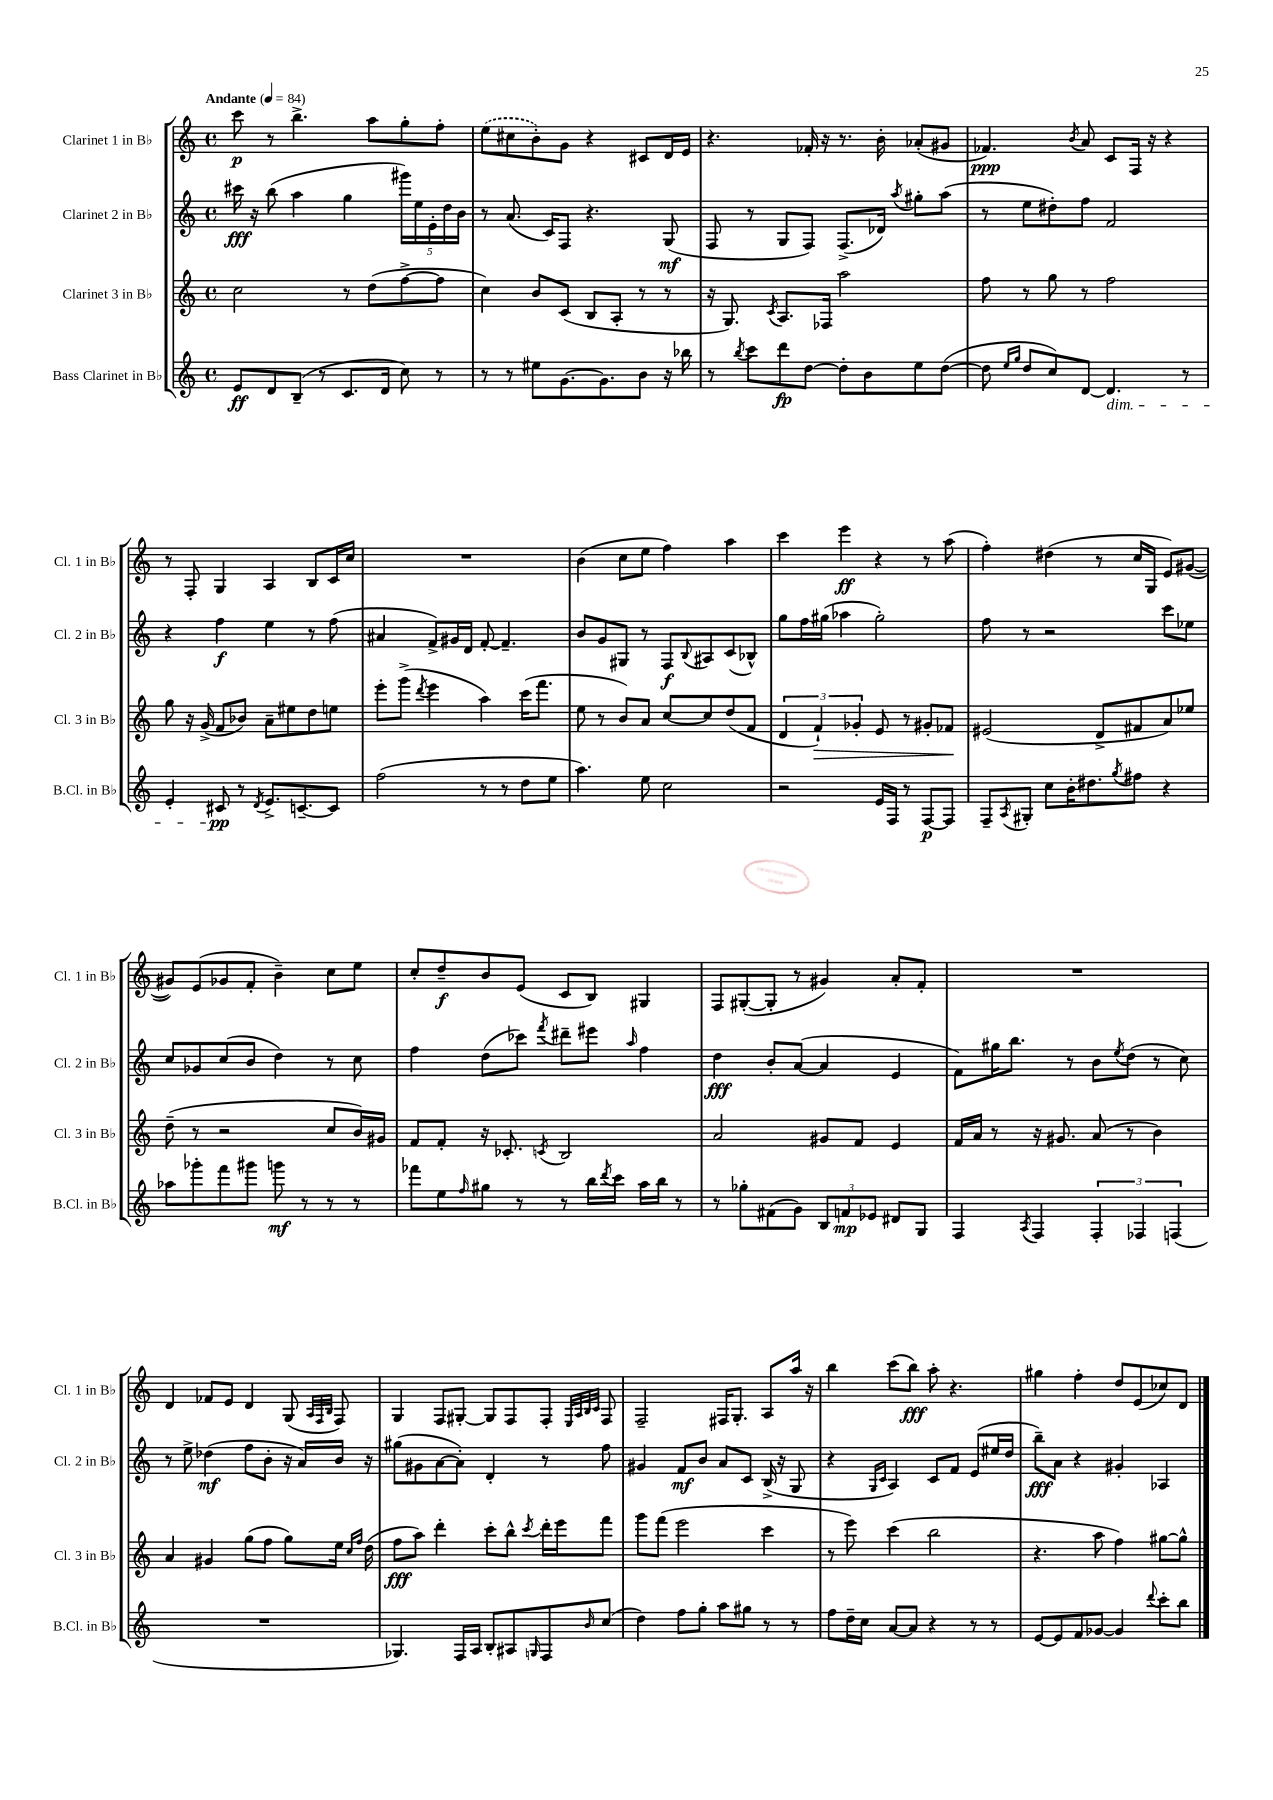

**kern	**kern	**kern	**kern
*staff4	*staff3	*staff2	*staff1
*clefG2	*clefG2	*clefG2	*clefG2
*k[]	*k[]	*k[]	*k[]
*M4/4	*M4/4	*M4/4	*M4/4
*met(c)	*met(c)	*met(c)	*met(c)
*MM84	*MM84	*MM84	*MM84
8e	2cc	16ccc#	8ccc
.	.	16r	.
8d	.	(8bb	8r
(8B~	.	4aa	4.bb^
8r	.	.	.
8.c	8r	4gg	.
.	(8dd	.	8aa
16d	.	.	.
8cc)	[8ff^	20ggg#)	8gg'
.	.	20ee	.
.	.	20e'	.
8r	8ff]	.	8ff'
.	.	20dd	.
.	.	20b	.
=	=	=	=
8r	4cc)	8r	(8ee
8r	.	(8.a	8cc#
8ee#	8b	.	8b')
.	.	16c)	.
[8.g	(8c	8F	8g
.	8B	4.r	4r
8.g]	.	.	.
.	8A'	.	.
8b	8r	.	8c#
16r	8r	(8G	16d
16bb-	.	.	16e
=	=	=	=
8r	16r	8F	4.r
.	8.G)	.	.
8qbb	.	.	.
8ccc	.	8r	.
.	8qc	.	.
8ddd	8.A	8G	.
[8dd	.	8F)	16f-'
.	16F-	.	16r
8dd']	2aa	(8.F^	8.r
8b	.	.	.
.	.	16d-)	16b'
.	.	8qaa	.
8ee	.	8gg#'	(8a-'
([8dd	.	(8aa	8g#
=	=	=	=
8dd]	8ff	8r	4.f-)
16qqee	.	.	.
16qqgg	.	.	.
8dd	8r	8ee	.
8cc)	8gg	8dd#')	.
.	.	.	8qb
[8d	8r	8ff	8a
4.d]	2ff	2f	8c
.	.	.	16F
.	.	.	16r
.	.	.	4r
8r	.	.	.
=	=	=	=
4e'	8gg	4r	8r
.	16r	.	8F'
.	(16g^	.	.
8c#	8f	4ff	4G
8r	8b-)	.	.
8qd	.	.	.
8.e^	8a~	4ee	4A
.	8ee#	.	.
[8.c~	.	.	.
.	8dd	8r	8B
8c]	8ee	(8ff	16c
.	.	.	16cc
=	=	=	=
(2ff	8eee'	4a#	1r
.	(8ggg^	.	.
.	8qddd	.	.
.	4eee	8f^)	.
.	.	16g#	.
.	.	16d	.
8r	4aa)	[8f'	.
8r	.	4.f~]	.
8dd	(16ccc	.	.
.	8.fff	.	.
8ee	.	.	.
=	=	=	=
4.aa)	8ee	8b	(4b
.	8r	8g	.
.	8b)	8G#	8cc
8ee	8a	8r	8ee
2cc	[8cc	8F	4ff)
.	.	8qqB	.
.	8cc]	8A#	.
.	(8dd	(8c	4aa
.	8f	8B-^^)	.
=	=	=	=
2r	6d	8gg	4ccc
.	.	16ff	.
.	6f`)	.	.
.	.	(16gg#	.
.	.	4aa-	4eee
.	6g-'	.	.
16e	8e	2gg#')	4r
16F	.	.	.
8r	8r	.	.
[8F	8g#'	.	8r
8F]	8f-	.	(8aa
=	=	=	=
8F~	(2e#	8ff	4ff')
8qA	.	.	.
8G#'	.	8r	.
8cc	.	2r	(4dd#
16b'	.	.	.
8.dd#	.	.	.
.	8d^	.	8r
8qgg	.	.	.
8ff#	8f#	.	16cc
.	.	.	16G
4r	8a)	8ccc	8e)
.	8ee-	8ee-	([8g#
=	=	=	=
8aa-	(8dd~	8cc	8g#])
8ggg-'	8r	8g-	(8e
8fff	2r	(8cc	8g-
8ggg#	.	8b	8f'
8ggg	.	4dd)	4b~)
8r	.	.	.
8r	8cc	8r	8cc
8r	16b)	8cc	8ee
.	16g#	.	.
=	=	=	=
8fff-	8f	4ff	8cc'
8ee	8f'	.	8dd~
16qqff	.	.	.
8gg#	16r	(8dd	8b
.	8.c-'	.	.
8r	.	8ccc-)	(8e
.	8qc	8qfff	.
8r	2B	8ddd#~	8c
16bb	.	8eee#	8B)
8qddd	.	.	.
16ccc	.	.	.
.	.	16qqaa	.
16aa	.	4ff	4G#
16bb	.	.	.
8r	.	.	.
=	=	=	=
8r	2a	4dd	8F
8gg-'	.	.	([8G#'
(8f#	.	8b'	8G#']
8g)	.	([8a	8r
12B	8g#	4a]	4g#)
12f	.	.	.
.	8f	.	.
12e-	.	.	.
8d#	4e	4e	8a'
8G	.	.	8f'
=	=	=	=
4F	16f	8f)	1r
.	16a	.	.
.	8r	16gg#	.
.	.	8.bb	.
8qA	.	.	.
4F	16r	.	.
.	8.g#	.	.
.	.	8r	.
6F'	(8a	8b	.
.	.	8qee	.
.	8r	(8dd	.
6F-	.	.	.
.	4b)	8r	.
(6F	.	.	.
.	.	8cc)	.
=	=	=	=
1r	4a	8r	4d
.	.	8ee^	.
.	4g#	(4dd-	8f-
.	.	.	8e
.	(8gg	8ff	4d
.	8ff	8b'	.
.	8gg)	16r	(8G
.	.	16a)	.
.	.	.	32qqA
.	.	.	32qqF
.	.	.	32qqB
.	16ee	16b	8F)
.	16qqcc	.	.
.	16qqff	.	.
.	(16dd	16r	.
=	=	=	=
4.G-)	8ff	(8gg#	4G
.	8aa)	8g#	.
.	4ddd'	[8a	8F
16F	.	8a'])	[8G#'
16A	.	.	.
8B'	8ccc'	4d'	8G#]
8A#	8bb^^	.	8F
16qqG	8qccc	.	.
8F	16ddd'	8r	8F'
.	16eee	.	.
.	.	.	32qqE
.	.	.	32qqA
.	.	.	32qqB
16qqb	.	.	32qqc
(8cc	8fff	8ff	8F
=	=	=	=
4dd)	8ggg	4g#	2F~
.	(8fff	.	.
8ff	2eee	8f	.
8gg'	.	8b	.
8aa	.	8a	16F#
.	.	.	8.G'
8gg#	.	8c	.
8r	4ccc	(16B^	8A
.	.	16r	.
8r	.	8G	16aa
.	.	.	16r
=	=	=	=
8ff	8r	4r	4bb
16dd~	8eee)	.	.
16cc	.	.	.
.	.	16qqG	.
.	.	16qqc	.
[8a	(4ccc	4A)	(8ccc
8a]	.	.	8bb)
4r	2bb	8c	8aa'
.	.	8f	4.r
8r	.	(8e	.
8r	.	16ee#	.
.	.	16dd	.
=	=	=	=
[8e	4.r	8bb~)	4gg#
8e]	.	8a	.
8f	.	4r	4ff'
[8g-	8aa	.	.
4g-]	4ff)	4g#'	8dd
.	.	.	(8e
8qqddd	.	.	.
8ccc'	[8gg#	4A-	8cc-)
8bb	8gg#^^]	.	8d
==	==	==	==
*-	*-	*-	*-
